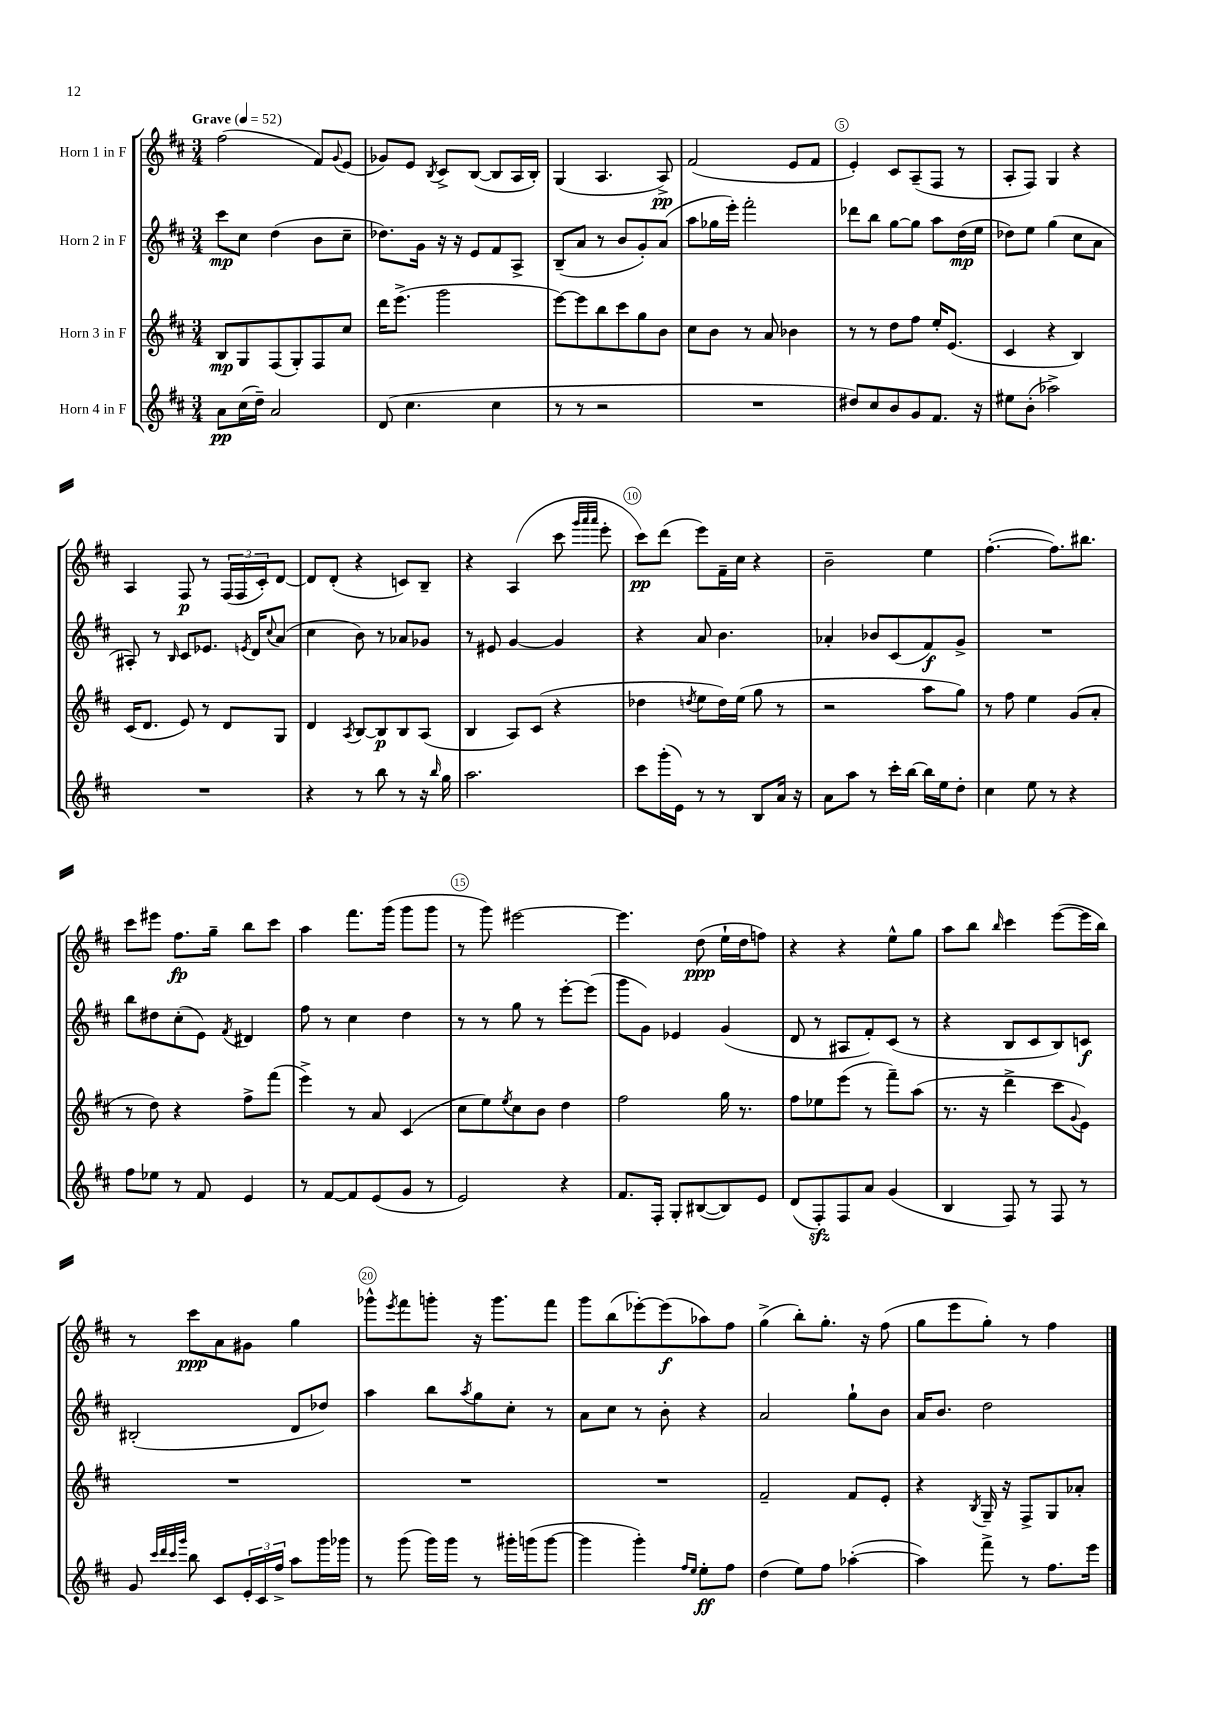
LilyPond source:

<<
\new StaffGroup <<
\new Staff = "s0" \with { instrumentName = "Horn 1 in F" } {
    \clef treble \key d \major \numericTimeSignature \time 3/4 \tempo "Grave" 4 = 52
    fis''2( fis'8) \appoggiatura { g'8 } e'8( |
    ges'8) e'8 \acciaccatura { b8 } cis'8-> b8~( b8 a16 b16-.) |
    g4( a4. a8->\pp) |
    fis'2( e'8 fis'8 |
    e'4-.) cis'8 a8--( fis8 r8 |
    a8-. fis8) g4 r4 |
    a4 fis8\p r8 \tuplet 3/2 { fis16( fis16 cis'16-.) } d'8~ |
    d'8 d'8-.( r4 c'8) b8-- |
    r4 a4( cis'''8 \grace { g'''32 a'''32 a'''32 } e'''8-. |
    cis'''8\pp) d'''8( e'''8) fis'16-- cis''16 r4 |
    b'2-- e''4 |
    fis''4.~-.( fis''8.) bis''8. |
    cis'''8 eis'''8 fis''8.\fp g''16-- b''8 cis'''8 |
    a''4 fis'''8. g'''16( g'''8 g'''8 |
    r8 g'''8) eis'''2~ |
    eis'''4. d''8\ppp( e''16-! d''16 f''8) |
    r4 r4 e''8-^ g''8 |
    a''8 b''8 \grace { b''16 } cis'''4 e'''8~( e'''16 b''16) |
    r8 cis'''8\ppp a'8 gis'8 g''4 |
    ges'''8-^ \acciaccatura { e'''8 } fis'''8 g'''8-. r16 g'''8. fis'''8 |
    g'''8 b''8( ees'''8~-.) ees'''8\f( aes''8) fis''8 |
    g''4->( b''8-.) g''8.-. r16 fis''8( |
    g''8 e'''8 g''8-.) r8 fis''4 \bar "|." |
}
\new Staff = "s1" \with { instrumentName = "Horn 2 in F" } {
    \clef treble \key d \major \numericTimeSignature \time 3/4
    cis'''8\mp cis''8 d''4( b'8 cis''8-- |
    des''8.) g'16 r16 r16 e'8 fis'8 a8-> |
    b8--( a'8 r8 b'8 g'8-.) a'8( |
    a''8 ges''16 e'''16-.) fis'''2-. |
    des'''8 b''8 g''8~ g''8 a''8 d''16\mp( e''16 |
    des''8) e''8 g''4( cis''8 a'8 |
    ais8-.) r8 \grace { b16 } cis'8 ees'8. \acciaccatura { e'8 } d'16 \appoggiatura { cis''8 } a'8( |
    cis''4 b'8) r8 aes'8 ges'8 |
    r8 eis'8 g'4~ g'4 |
    r4 a'8 b'4. |
    aes'4-. bes'8 cis'8( fis'8\f) g'8-> |
    R2. |
    b''8 dis''8 cis''8-.( e'8) \acciaccatura { fis'8 } dis'4 |
    fis''8 r8 cis''4 d''4 |
    r8 r8 g''8 r8 e'''8~-. e'''8( |
    g'''8 g'8) ees'4 g'4( |
    d'8 r8 ais8 fis'8-.) cis'8( r8 |
    r4 b8 cis'8 b8) c'8\f |
    bis2-.( d'8 des''8) |
    a''4 b''8 \acciaccatura { a''8 } g''8 cis''8-. r8 |
    a'8 cis''8 r8 b'8-. r4 |
    a'2 g''8-! b'8 |
    a'16 b'8. d''2 \bar "|." |
}
\new Staff = "s2" \with { instrumentName = "Horn 3 in F" } {
    \clef treble \key d \major \numericTimeSignature \time 3/4
    b8\mp g8 fis8( g8-.) fis8 cis''8 |
    d'''16 e'''8.->( g'''2 |
    e'''8~) e'''8 b''8 cis'''8 g''8 b'8 |
    cis''8 b'8 r8 a'8 bes'4 |
    r8 r8 d''8 fis''8 e''16-. e'8.( |
    cis'4 r4 b4) |
    cis'16( d'8. e'8) r8 d'8 g8 |
    d'4 \acciaccatura { a8 } b8~ b8\p b8 a8( |
    b4 a8) cis'8( r4 |
    des''4 \acciaccatura { d''8 } e''8 d''16) e''16( g''8 r8 |
    r2 a''8 g''8) |
    r8 fis''8 e''4 g'8( a'8-. |
    r8 d''8) r4 fis''8-> fis'''8( |
    e'''4->) r8 a'8 cis'4( |
    cis''8 e''8) \acciaccatura { e''8 } cis''8 b'8 d''4 |
    fis''2 g''16 r8. |
    fis''8 ees''8 e'''8( r8 fis'''8--) a''8( |
    r8. r16 d'''4-> cis'''8 \appoggiatura { g'8 } e'8) |
    R2. |
    R2. |
    R2. |
    fis'2-- fis'8 e'8-. |
    r4 \acciaccatura { b8 } g16-- r16 fis8-> g8 aes'8-. \bar "|." |
}
\new Staff = "s3" \with { instrumentName = "Horn 4 in F" } {
    \clef treble \key d \major \numericTimeSignature \time 3/4
    a'8\pp cis''16( d''16--) a'2 |
    d'8( cis''4. cis''4 |
    r8 r8 r2 |
    R2. |
    dis''8) cis''8 b'8 g'8 fis'8. r16 |
    eis''8 b'8-.( aes''2->) |
    R2. |
    r4 r8 b''8 r8 r16 \grace { b''16 } g''16 |
    a''2. |
    cis'''8 g'''16-.( e'16) r8 r8 b8 a'16 r16 |
    a'8 a''8 r8 cis'''16-. b''16~ b''16 e''16 d''8-. |
    cis''4 e''8 r8 r4 |
    fis''8 ees''8 r8 fis'8 e'4 |
    r8 fis'8~ fis'8 e'8( g'8 r8 |
    e'2) r4 |
    fis'8. fis16-. g8-. bis8~( bis8) e'8 |
    d'8( fis8-.\sfz) fis8 a'8 g'4( |
    b4 fis8) r8 fis8 r8 |
    g'8 \grace { cis'''32 d'''32 cis'''32 g'''32 } b''8 cis'8 \tuplet 3/2 { e'16-. cis'16 fis''16-> } a''8 g'''16 ges'''16 |
    r8 g'''8( g'''16) g'''16 r8 gis'''16-. g'''16( g'''8~ |
    g'''4 g'''4-.) \grace { fis''16 e''16 } e''8-.\ff fis''8 |
    d''4( e''8) fis''8 aes''4~-.( |
    aes''4) fis'''8-> r8 fis''8. e'''16 \bar "|." |
}
>>
>>
\layout { \context { \Score \override BarNumber.break-visibility = ##(#f #t #t) barNumberVisibility = #(every-nth-bar-number-visible 5) \override BarNumber.stencil = #(make-stencil-circler 0.1 0.3 ly:text-interface::print) } }
